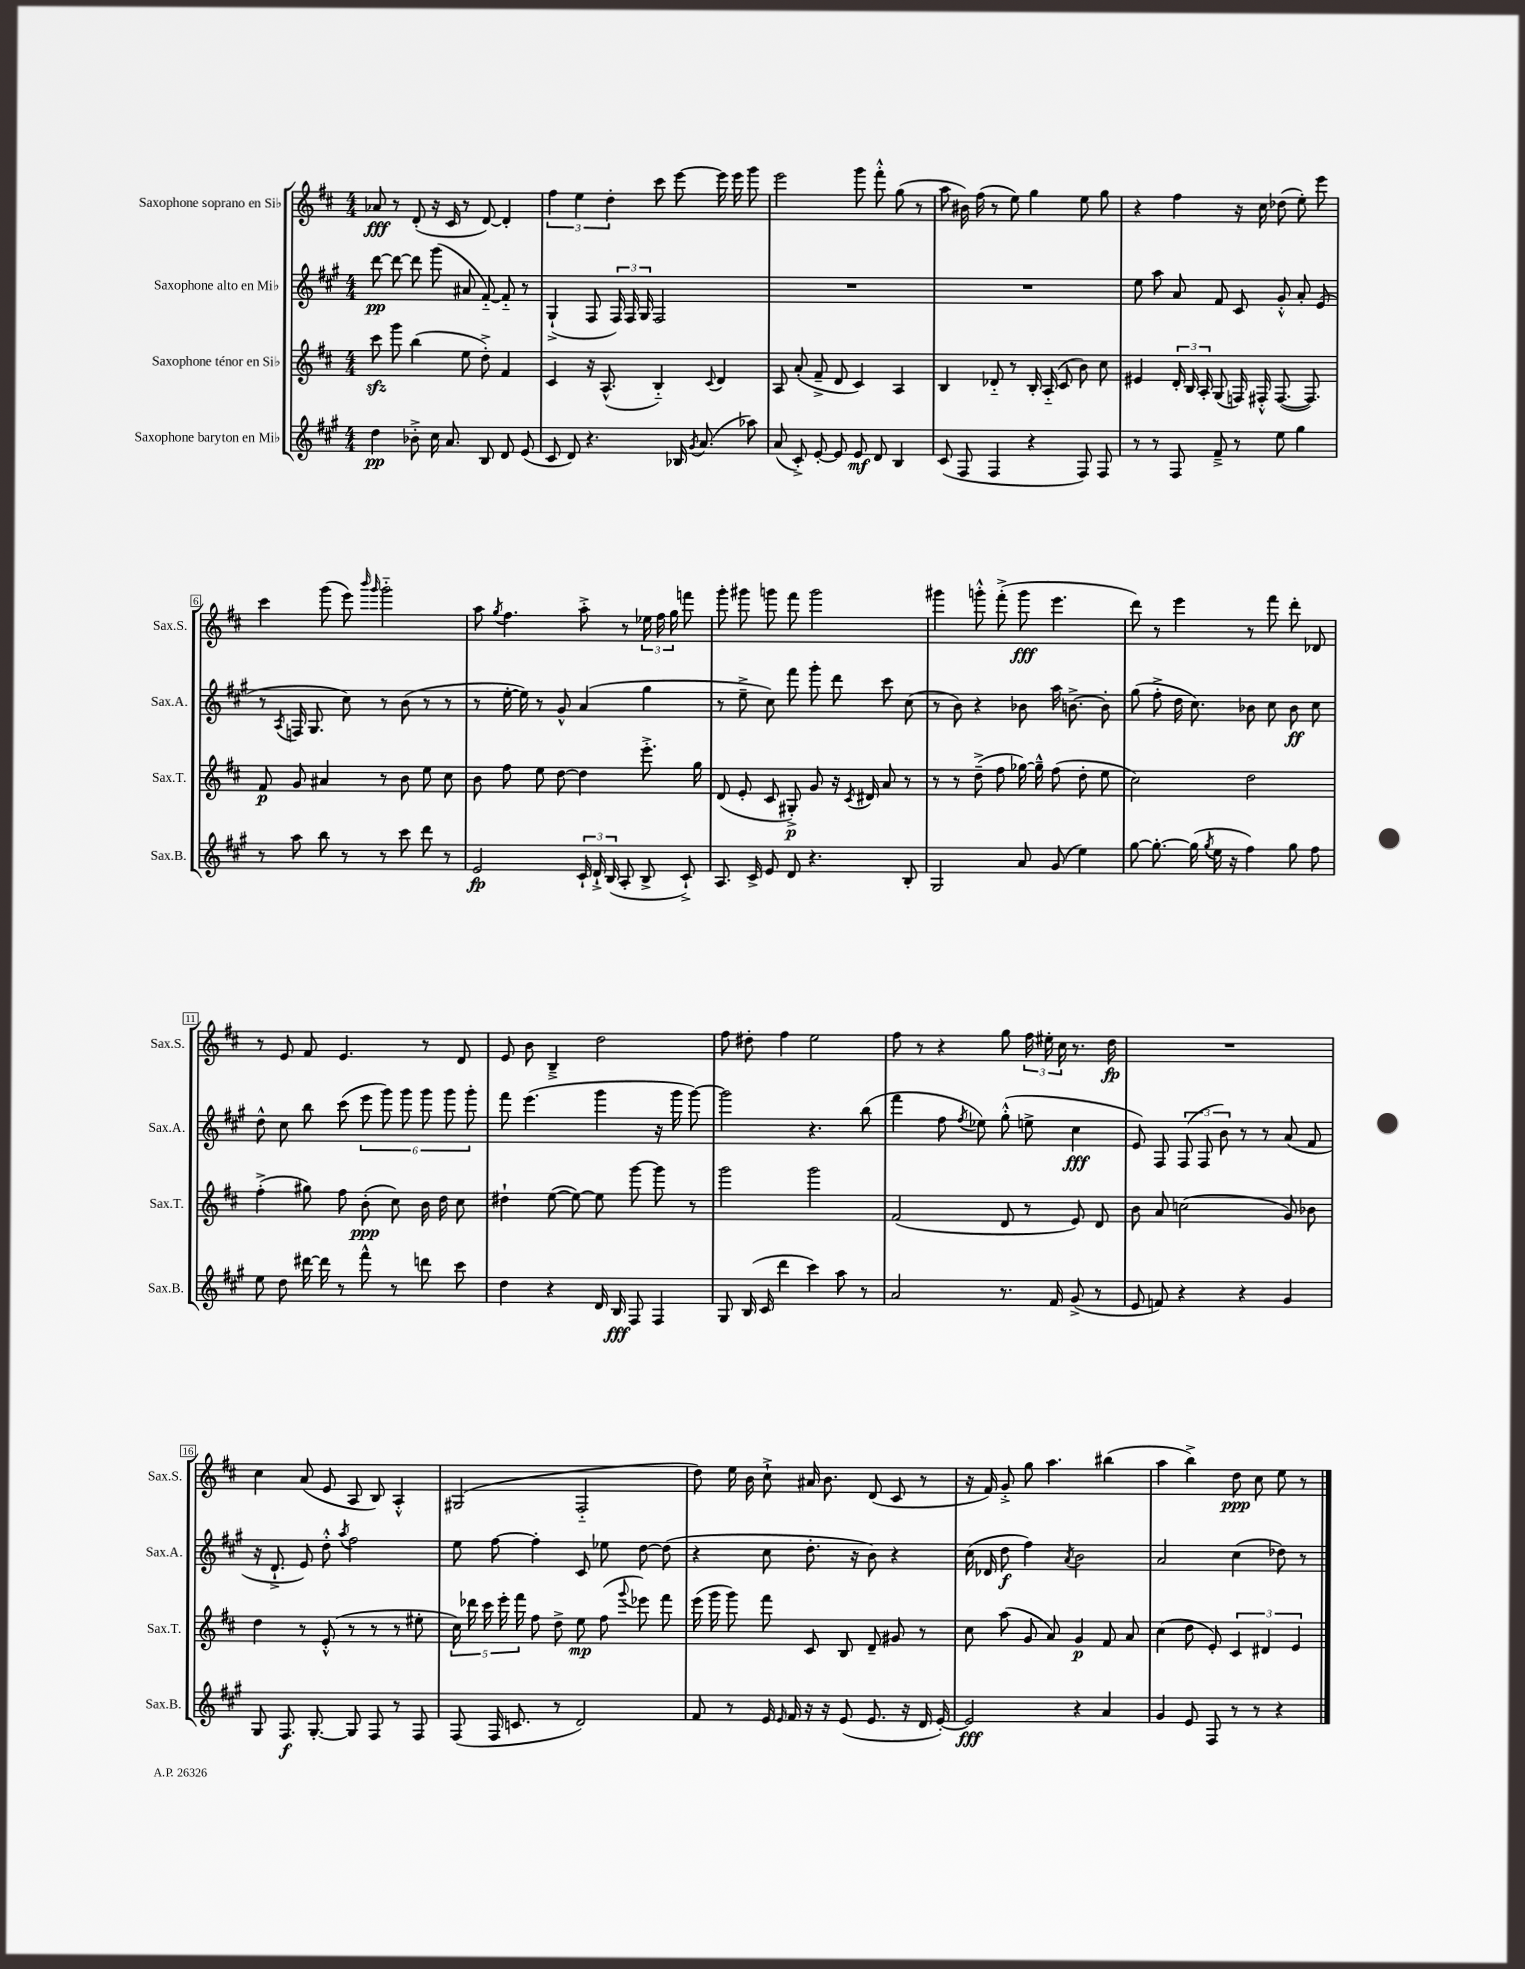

**kern	**kern	**kern	**kern
*staff4	*staff3	*staff2	*staff1
*clefG2	*clefG2	*clefG2	*clefG2
*k[f#c#g#]	*k[f#c#]	*k[f#c#g#]	*k[f#c#]
*M4/4	*M4/4	*M4/4	*M4/4
4dd\	8ccc#\	[8ddd\	8a-/
.	8ggg\	8ddd\_	8r
8b-'^\	(4bb\	8ddd\]	(8d'/
16cc#\	.	(8ggg#\	16r
8.a/	.	.	16c#/
.	8ee\	8a#/	8r
8B/	8dd'^\)	[8f#'~/)	[8d/)
8d/	4f#/	8f#'~/]	4d'/]
(8e/	.	8r	.
=	=	=	=
8c#/	4c#/	(4G#`^/	6ff#\
8d/)	.	.	.
.	.	.	6ee\
4.r	16r	8F#/	.
.	(8.A^^/	.	.
.	.	.	6dd'\
.	.	24F#/)	.
.	.	24F#/	.
.	.	24G#/	.
.	4B'~/)	2F#/	8ccc#\
16B-/	.	.	[8eee\
8qg#/	.	.	.
(8.a/	.	.	.
.	8qqc#/	.	.
.	4d/	.	16eee\]
.	.	.	16eee\
8aa-\)	.	.	8ggg\
=	=	=	=
(8a/	8A/	1r	2eee\
8c#'^/)	(8a'/	.	.
[8e'/	8f#~^/	.	.
8e/]	8d/	.	.
8e/	4c#/)	.	8ggg\
8d/	.	.	8fff#'^^\
4B/	4A/	.	(8gg\
.	.	.	8r
=	=	=	=
(8c#/	4B/	1r	8aa\
8F#/	.	.	16b#\)
.	.	.	(16ff#\
4F#/	8d-'~/	.	8r
.	8r	.	8ee\)
4r	16B'/	.	4gg\
.	(16A'~/	.	.
.	8c#/	.	.
8F#/)	8b\)	.	8ee\
8F#/	8cc#\	.	8gg\
=	=	=	=
8r	4e#/	8ee\	4r
8r	.	8aa\	.
8F#/	24d'/	8a/	4ff#\
.	24B/	.	.
.	24A'/	.	.
8f#~^/	(8G/	8f#/	.
8r	16F/)	8c#/	16r
.	16F#'^^/	.	16cc#\
8ee\	([8.F#/	8g#'^^/	(8dd-\
4gg#\	.	8a'/	8ee'\)
.	8.F#/])	.	.
.	.	(8e/	8eee\
=	=	=	=
8r	8f#/	8r	4ccc#\
.	.	8qA/	.
8aa\	8g/	16F/	.
.	.	8.G#/	.
8bb\	4a#/	.	(8ggg\
8r	.	8cc#\)	8eee\)
.	.	.	16qqbbb/
.	.	.	16qqggg/
8r	8r	8r	2ggg'~\
8ccc#\	8b\	(8b\	.
8ddd\	8ee\	8r	.
8r	8cc#\	8r	.
=	=	=	=
2e/	8b\	8r	8aa\
.	.	.	8qgg/
.	8ff#\	[16ee'\	4.ff#\
.	.	16ee\])	.
.	8ee\	8r	.
.	[8dd\	8g#^^/	.
24c#`/	4dd\]	(4a/	8aa'^\
24d`^/	.	.	.
(24B/	.	.	.
8A'/	.	.	8r
8B^/	8.eee'^\	4gg#\	24ee-\
.	.	.	24ff#\
.	.	.	24gg\
8c#`^/)	.	.	8fff\
.	16gg\	.	.
=	=	=	=
8.A/	(8d/	8r	8ggg'\
.	8e'/	8ee~^\	8ggg#\
16c#^/	.	.	.
8e/	8c#/	8cc#\)	8ggg\
8d/	8G#'^/)	8fff#\	8fff#\
4.r	8g/	8ggg#'\	2ggg\
.	16r	8ddd\	.
.	8qc#/	.	.
.	16d#/	.	.
.	8a/	8ccc#\	.
8B'/	8r	(8cc#\	.
=	=	=	=
2G#/	8r	8r	4ggg#\
.	8r	8b\)	.
.	(8dd~^\	4r	8ggg'^^\
.	8ff#\	.	(8fff#'^\
8a/	[16gg-\)	8b-\	8ggg\
.	16gg-~^^\]	.	.
(8g#/	(8ff#\	16aa\	4.eee\
.	.	[8.b^\	.
4ee\)	8dd'\	.	.
.	8ee\	8b'\]	.
=	=	=	=
[8gg#\	2cc#\)	(8gg#\	8ddd\)
8.gg#'\_	.	8ff#'^\	8r
.	.	16dd\	4eee\
(16gg#\]	.	8.cc#\)	.
8qgg#/	.	.	.
16ee\	.	.	.
16r	.	.	.
4ff#\)	2dd\	8b-\	8r
.	.	8cc#\	8fff#\
8gg#\	.	8b-\	8ddd'\
8ff#\	.	8cc#\	8d-/
=	=	=	=
8ee\	(4ff#'^\	8dd^^\	8r
8dd\	.	8cc#\	8e/
[16ddd#\	8gg#\)	8bb\	8f#/
16ddd#\]	.	.	.
8r	8ff#\	(8ccc#\	4.e/
8fff#^^\	(8b'\	12eee\	.
.	.	12ggg#\)	.
8r	8cc#\)	.	.
.	.	12ggg#\	.
8ddd\	16b\	12ggg#\	8r
.	16dd\	.	.
.	.	12ggg#\	.
8ccc#\	8cc#\	.	8d/
.	.	12ggg#'\	.
=	=	=	=
4dd\	4dd#`\	8fff#\	8e/
.	.	(4.eee\	8b\
4r	([8ee\	.	4B~^/
.	8ee\_)	.	.
16d/	8ee\]	4ggg#\	2dd\
16B/	.	.	.
8F#/	[8ggg\	.	.
4F#/	8ggg\]	16r	.
.	.	16ggg#\	.
.	8r	[8ggg#\)	.
=	=	=	=
8G#/	2ggg\	2ggg#\]	8ff#\
(16B/	.	.	8dd#'\
16c#/	.	.	.
4ddd\	.	.	4ff#\
4ccc#\)	2ggg\	4.r	2ee\
8aa\	.	.	.
8r	.	(8bb\	.
=	=	=	=
2a/	(2f#/	4fff#\	8ff#\
.	.	.	8r
.	.	8ff#\	4r
.	.	8qff#/	.
.	.	8ee-\)	.
8.r	8d/	(8gg#'^^\	8gg\
.	8r	8ee^\	24ff#\
.	.	.	24ee#'\
16f#/	.	.	.
.	.	.	24cc#\
(8g#^/	8e/)	4cc#\	8.r
8r	8d/	.	.
.	.	.	16dd\
=	=	=	=
8e/	8b\	8e/)	1r
8f/)	8a/	8F#/	.
4r	(2cc\	(12F#/	.
.	.	12F#/	.
.	.	12b\)	.
4r	.	8r	.
.	.	8r	.
4g#/	8g/)	(8a/	.
.	8b-\	8f#/	.
=	=	=	=
8G#/	4dd\	16r	4cc#\
.	.	8.d`^/	.
8.F#/	.	.	.
.	8r	8e/)	(8a/
[8.G#'/	.	.	.
.	(8e'^^/	8dd'^^\	8e/
.	.	8qaa/	.
8G#/]	8r	2ff#\	8A/
8F#/	8r	.	8B/)
8r	8r	.	4A'^^/
8F#/	8ee#'\	.	.
=	=	=	=
(8F#/	20cc#\)	8ee\	(2G#/
.	20ddd-\	.	.
.	20ccc#\	.	.
16F#/	.	[8ff#\	.
.	20eee'\	.	.
8.c/	.	.	.
.	20fff#\	.	.
.	8ff#\	4ff#'\]	.
8r	8dd^\	.	.
2d/)	8ee\	8c#/	2F#'~/
.	(8ff#\	8ee-\	.
.	8qqggg/	.	.
.	8eee-\)	[8dd\	.
.	8fff#\	(8dd\]	.
=	=	=	=
8f#/	(16eee\	4r	8dd\)
.	16ggg\	.	.
8r	8ggg\)	.	16ee\
.	.	.	16b\
16e/	8fff#\	8cc#\	8cc#`^\
16qqe/	.	.	.
16f#/	.	.	.
16r	8c#/	8.dd'\	16a#/
16r	.	.	8.b\
(8e/	8B/	.	.
.	.	16r	.
8.e/	8d~/	8b\)	(8d/
.	8g#/	4r	8c#/
16r	.	.	.
16d/	8r	.	8r
[16e'/)	.	.	.
=	=	=	=
2e/]	8cc#\	(16cc#\	16r
.	.	16d-/	16f#/)
.	(8aa\	8dd\	8g'^/
.	8g/	4ff#\)	8gg\
.	8a/)	.	4.aa\
.	.	8qa/	.
4r	4g/	2b\	.
4a/	8f#/	.	(4bb#\
.	8a/	.	.
=	=	=	=
4g#/	(4cc#\	2a/	4aa\
8e/	8dd\	.	4bb^\)
8F#/	8e'/)	.	.
8r	6c#/	(4cc#\	8dd\
8r	.	.	8cc#\
.	6d#/	.	.
4r	.	8dd-\)	8ee\
.	6e/	.	.
.	.	8r	8r
==	==	==	==
*-	*-	*-	*-
